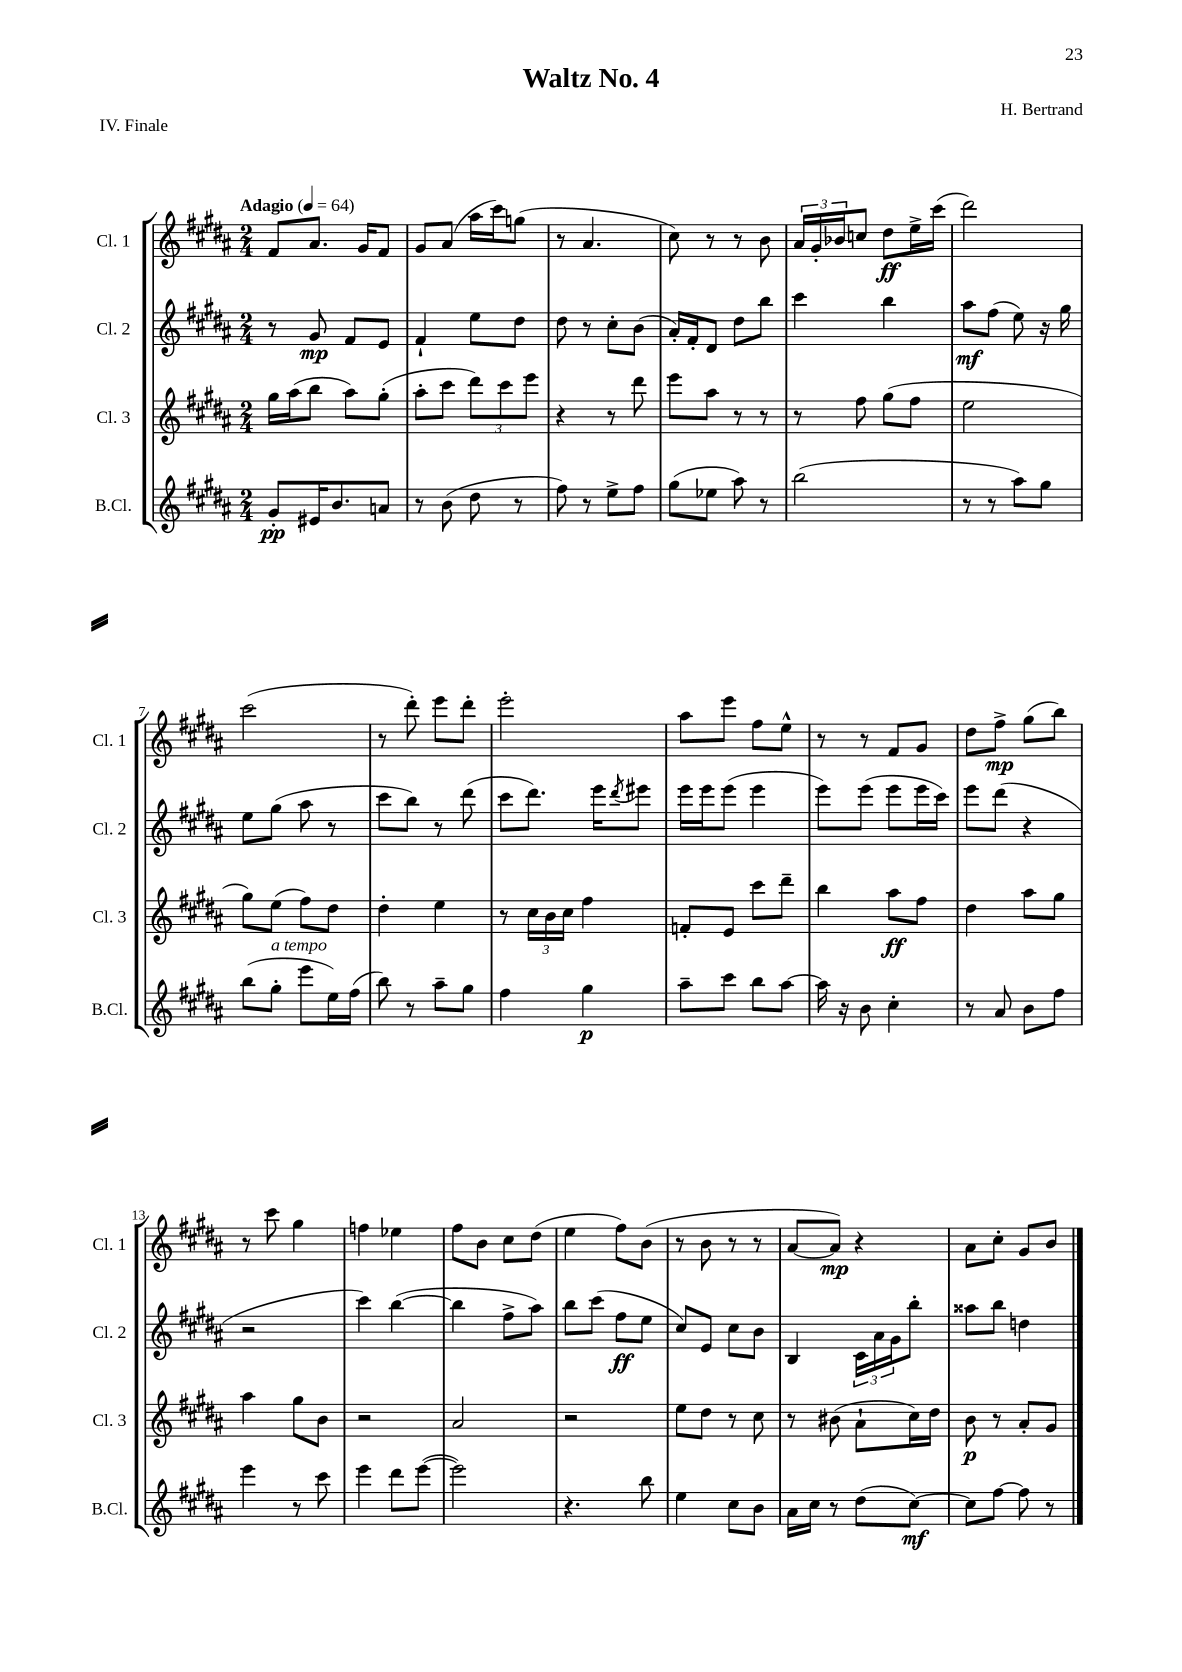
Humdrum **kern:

**kern	**kern	**kern	**kern
*staff4	*staff3	*staff2	*staff1
*clefG2	*clefG2	*clefG2	*clefG2
*k[f#c#g#d#a#]	*k[f#c#g#d#a#]	*k[f#c#g#d#a#]	*k[f#c#g#d#a#]
*M2/4	*M2/4	*M2/4	*M2/4
*MM64	*MM64	*MM64	*MM64
8g#'	16gg#	8r	8f#
.	(16aa#	.	.
16e#	8bb	8g#	8.a#
8.b	.	.	.
.	8aa#)	8f#	.
.	.	.	16g#
8a	(8gg#'	8e	8f#
=	=	=	=
8r	8aa#'	4f#`	8g#
(8b	8ccc#	.	(8a#
8dd#	12ddd#)	8ee	16aa#
.	.	.	16ccc#)
.	12ccc#	.	.
8r	.	8dd#	(8gg
.	12eee	.	.
=	=	=	=
8ff#)	4r	8dd#	8r
8r	.	8r	4.a#
8ee^	8r	8cc#'	.
8ff#	8ddd#	(8b	.
=	=	=	=
(8gg#	8eee	16a#')	8cc#)
.	.	16f#'	.
8ee-	8aa#	8d#	8r
8aa#)	8r	8dd#	8r
8r	8r	8bb	8b
=	=	=	=
(2bb	8r	4ccc#	24a#
.	.	.	24g#'
.	.	.	24b-
.	8ff#	.	8cc
.	(8gg#	4bb	8dd#
.	8ff#	.	16ee^
.	.	.	(16ccc#
=	=	=	=
8r	2ee	8aa#	2ddd#)
8r	.	(8ff#	.
8aa#)	.	8ee)	.
8gg#	.	16r	.
.	.	16gg#	.
=	=	=	=
(8bb	8gg#)	8ee	(2ccc#
8gg#'	(8ee	(8gg#	.
8eee	8ff#)	8aa#	.
16ee)	8dd#	8r	.
(16ff#	.	.	.
=	=	=	=
8bb)	4dd#'	8ccc#	8r
8r	.	8bb)	8ddd#')
8aa#~	4ee	8r	8eee
8gg#	.	(8ddd#	8ddd#'
=	=	=	=
4ff#	8r	8ccc#	2eee'
.	24cc#	8.ddd#)	.
.	24b	.	.
.	24cc#	.	.
4gg#	4ff#	.	.
.	.	16eee	.
.	.	8qddd#	.
.	.	8eee#	.
=	=	=	=
8aa#~	8f'	16eee	8aa#
.	.	16eee	.
8ccc#	8e	(8eee	8eee
8bb	8ccc#	4eee	8ff#
[8aa#	8ddd#~	.	8ee^^
=	=	=	=
16aa#]	4bb	8eee)	8r
16r	.	.	.
8b	.	(8eee	8r
4cc#'	8aa#	8eee	8f#
.	8ff#	16eee	8g#
.	.	16ccc#)	.
=	=	=	=
8r	4dd#	8eee	8dd#
8a#	.	(8ddd#	8ff#^
8b	8aa#	4r	(8gg#
8ff#	8gg#	.	8bb)
=	=	=	=
4eee	4aa#	2r	8r
.	.	.	8ccc#
8r	8gg#	.	4gg#
8ccc#	8b	.	.
=	=	=	=
4eee	2r	4ccc#)	4ff
8ddd#	.	([4bb	4ee-
([8eee	.	.	.
=	=	=	=
2eee])	2a#	4bb]	8ff#
.	.	.	8b
.	.	8ff#^	8cc#
.	.	8aa#)	(8dd#
=	=	=	=
4.r	2r	8bb	4ee
.	.	(8ccc#	.
.	.	8ff#	8ff#)
8bb	.	8ee	(8b
=	=	=	=
4ee	8ee	8cc#)	8r
.	8dd#	8e	8b
8cc#	8r	8cc#	8r
8b	8cc#	8b	8r
=	=	=	=
16a#	8r	4B	[8a#
16cc#	.	.	.
8r	(8b#	.	8a#])
(8dd#	8a#`	24c#	4r
.	.	24a#	.
.	.	24g#	.
[8cc#)	16cc#)	8bb'	.
.	16dd#	.	.
=	=	=	=
8cc#]	8b	8aa##	8a#
[8ff#	8r	8bb	8cc#'
8ff#]	8a#'	4dd	8g#
8r	8g#	.	8b
==	==	==	==
*-	*-	*-	*-
